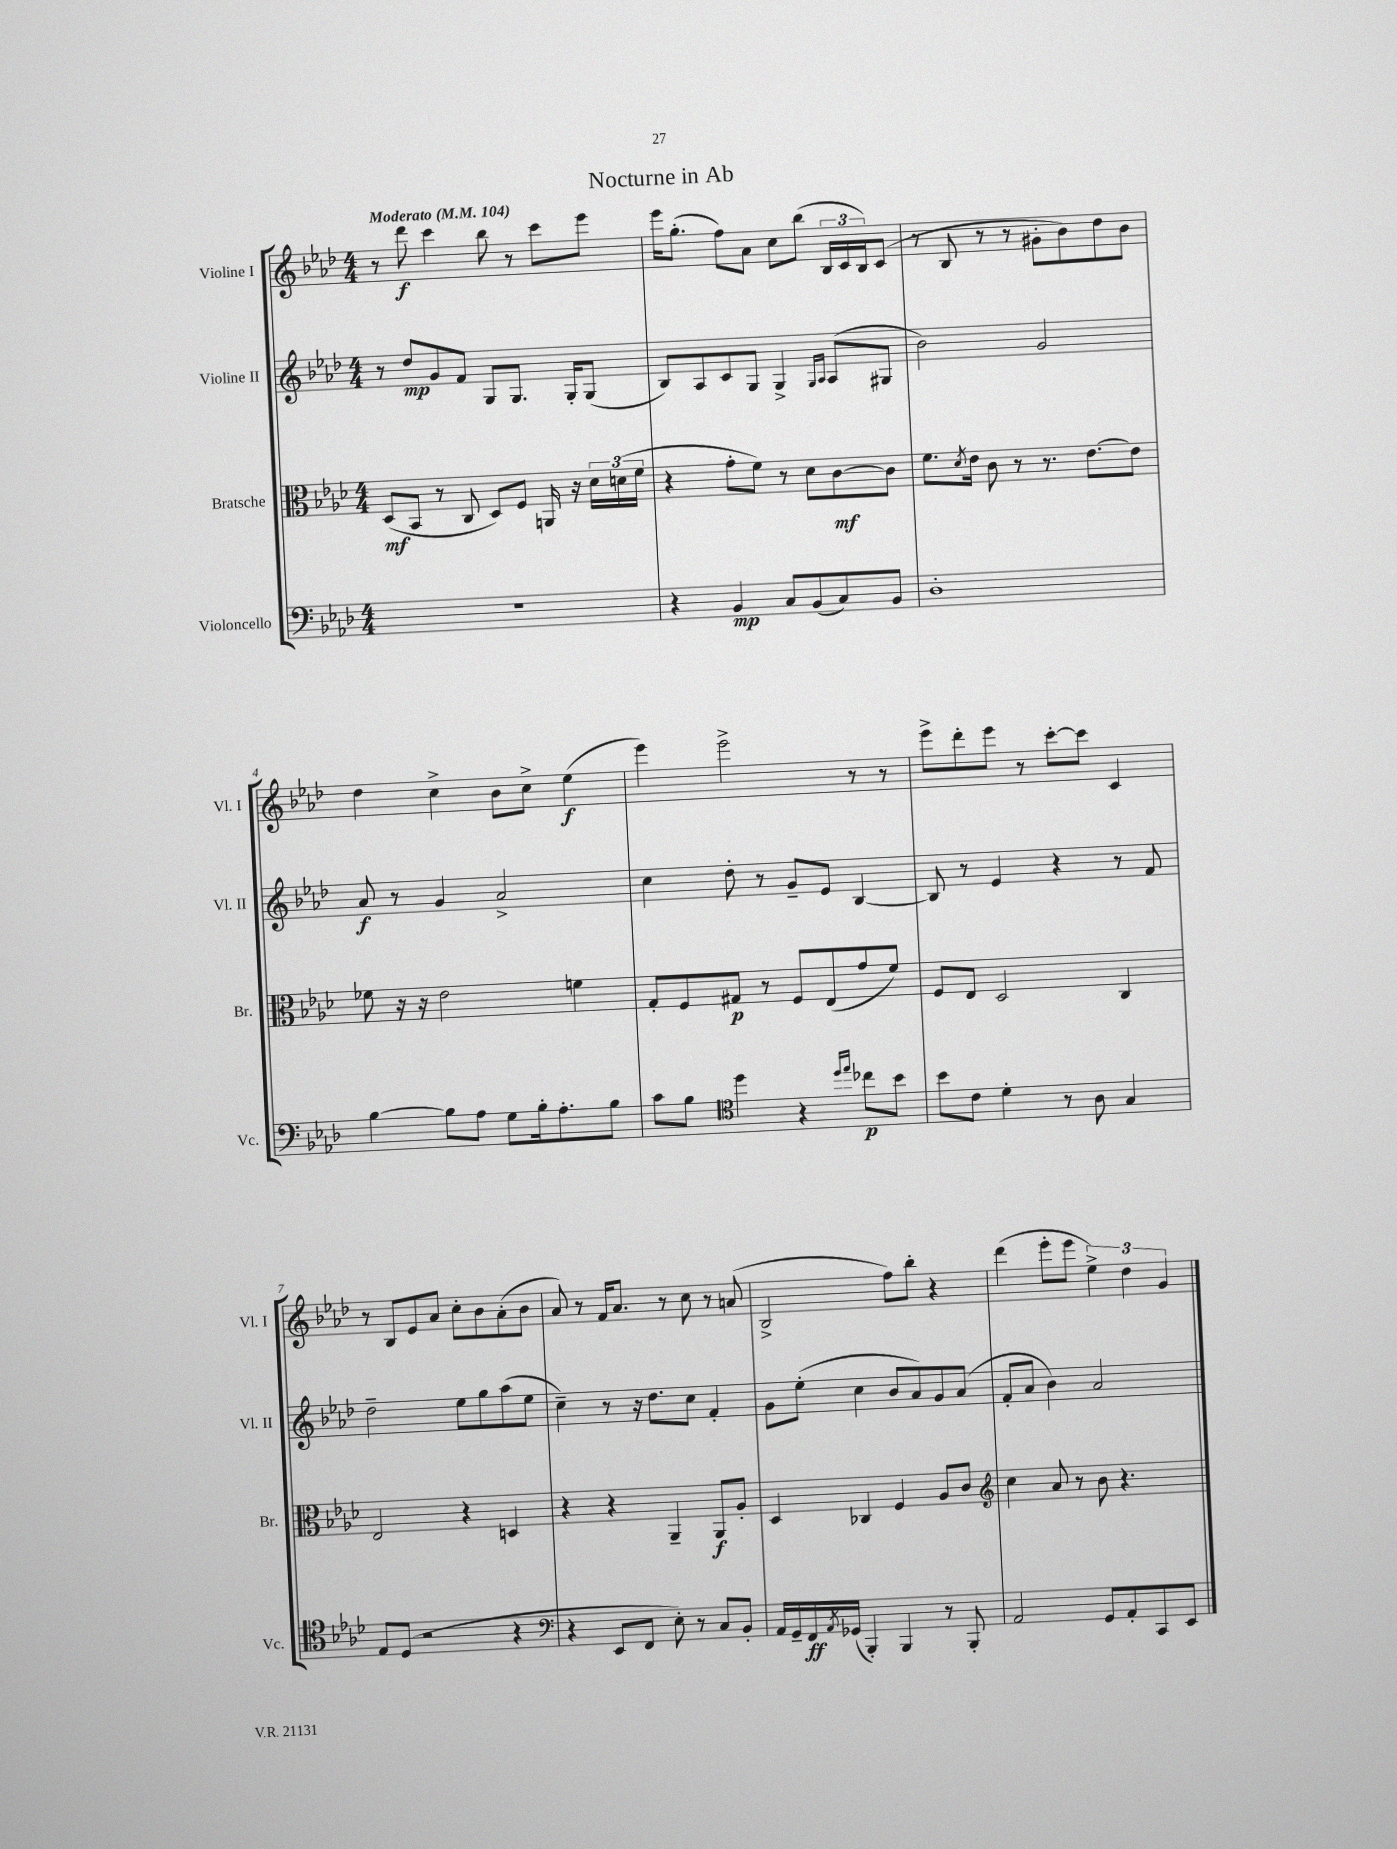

**kern	**kern	**kern	**kern
*staff4	*staff3	*staff2	*staff1
*clefF4	*clefC3	*clefG2	*clefG2
*k[b-e-a-d-]	*k[b-e-a-d-]	*k[b-e-a-d-]	*k[b-e-a-d-]
*M4/4	*M4/4	*M4/4	*M4/4
*MM104	*MM104	*MM104	*MM104
1r	(8D-	8r	8r
.	8BB-	8dd-	8ddd-
.	8r	8g	4ccc
.	8C	8f	.
.	8D-)	8G	8bb-
.	8F	8.G	8r
.	16AA	.	8ccc
.	16r	16G'	.
.	24d-	(8G	8eee-
.	(24d	.	.
.	24f	.	.
=	=	=	=
4r	4r	8B-)	16eee-
.	.	.	(8.gg'
.	.	8A-	.
4BB-	8g'	8c	8ff)
.	8f)	8G	8a-
8C	8r	4G^	8cc
(8BB-	8d-	.	(8bb-
.	.	16qqG	.
.	.	16qqA-	.
8C)	[8c	(8A-	24B-
.	.	.	24c
.	.	.	24B-)
8BB-	8c]	8G#	(8c
=	=	=	=
1D-'	8.f	2b-)	8r
.	.	.	8B-
.	8qd-	.	.
.	16e-	.	.
.	8c	.	8r
.	8r	.	8r
.	8.r	2g	8g#'
.	.	.	8b-)
.	[8.e-	.	.
.	.	.	8dd-
.	8e-]	.	8b-
=	=	=	=
[4B-	8f-	8a-	4dd-
.	16r	8r	.
.	16r	.	.
8B-]	2e-	4g	4cc^
8A-	.	.	.
8G	.	2a-^	8b-
16B-'	.	.	8cc^
8.A-'	.	.	.
.	4f	.	(4ee-
8B-	.	.	.
=	=	=	=
8c	8G'	4cc	4eee-)
8B-	8F	.	.
*clefC4	*	*	*
4dd-	8G#	8dd-'	2eee-^
.	8r	8r	.
4r	8F	8g~	.
.	(8E-	8e-	.
16qqdd-	.	.	.
16qqee-	.	.	.
8cc-	8g	[4B-	8r
8b-	8f)	.	8r
=	=	=	=
8b-	8F	8B-]	8eee-^
8c	8E-	8r	8ddd-'
4d-'	2D-	4e-	8eee-
.	.	.	8r
8r	.	4r	[8ccc'
8A-	.	.	8ccc]
4G	4C	8r	4c
.	.	8f	.
=	=	=	=
8E-	2E-	2dd-~	8r
(8D-	.	.	8B-
2r	.	.	8e-
.	.	.	8a-
.	4r	8ee-	8cc'
.	.	8gg	8b-
4r	4D	(8aa-	(8a-'
.	.	8ee-	8b-
=	=	=	=
*clefF4	*	*	*
4r	4r	4cc~)	8a-)
.	.	.	8r
8EE-	4r	8r	16f
.	.	.	8.a-
8FF	.	16r	.
.	.	8.dd-	.
8E-')	4AA-~	.	8r
8r	.	8cc	8cc
8C	8AA-	4f'	8r
8BB-'	8A-'	.	(8a
=	=	=	=
16AA-	4D-	8g	2B-^
16GG~	.	.	.
16FF	.	(8ee-'	.
8qAA-	.	.	.
(16GG-	.	.	.
4BBB-')	4C-	4cc	.
4BBB-	4F	8b-	8ff)
.	.	8a-)	8bb-'
8r	8A-	8g	4r
8BBB-'	8c	(8a-	.
=	=	=	=
*	*clefG2	*	*
2AA-	4cc	8f'	(4ddd-
.	.	8a-	.
.	8a-	4b-)	8eee-'
.	8r	.	8eee-
8GG	8b-	2a-	6ee-^)
8AA-'	4.r	.	.
.	.	.	6dd-
8CC	.	.	.
.	.	.	6g
8EE-	.	.	.
==	==	==	==
*-	*-	*-	*-
